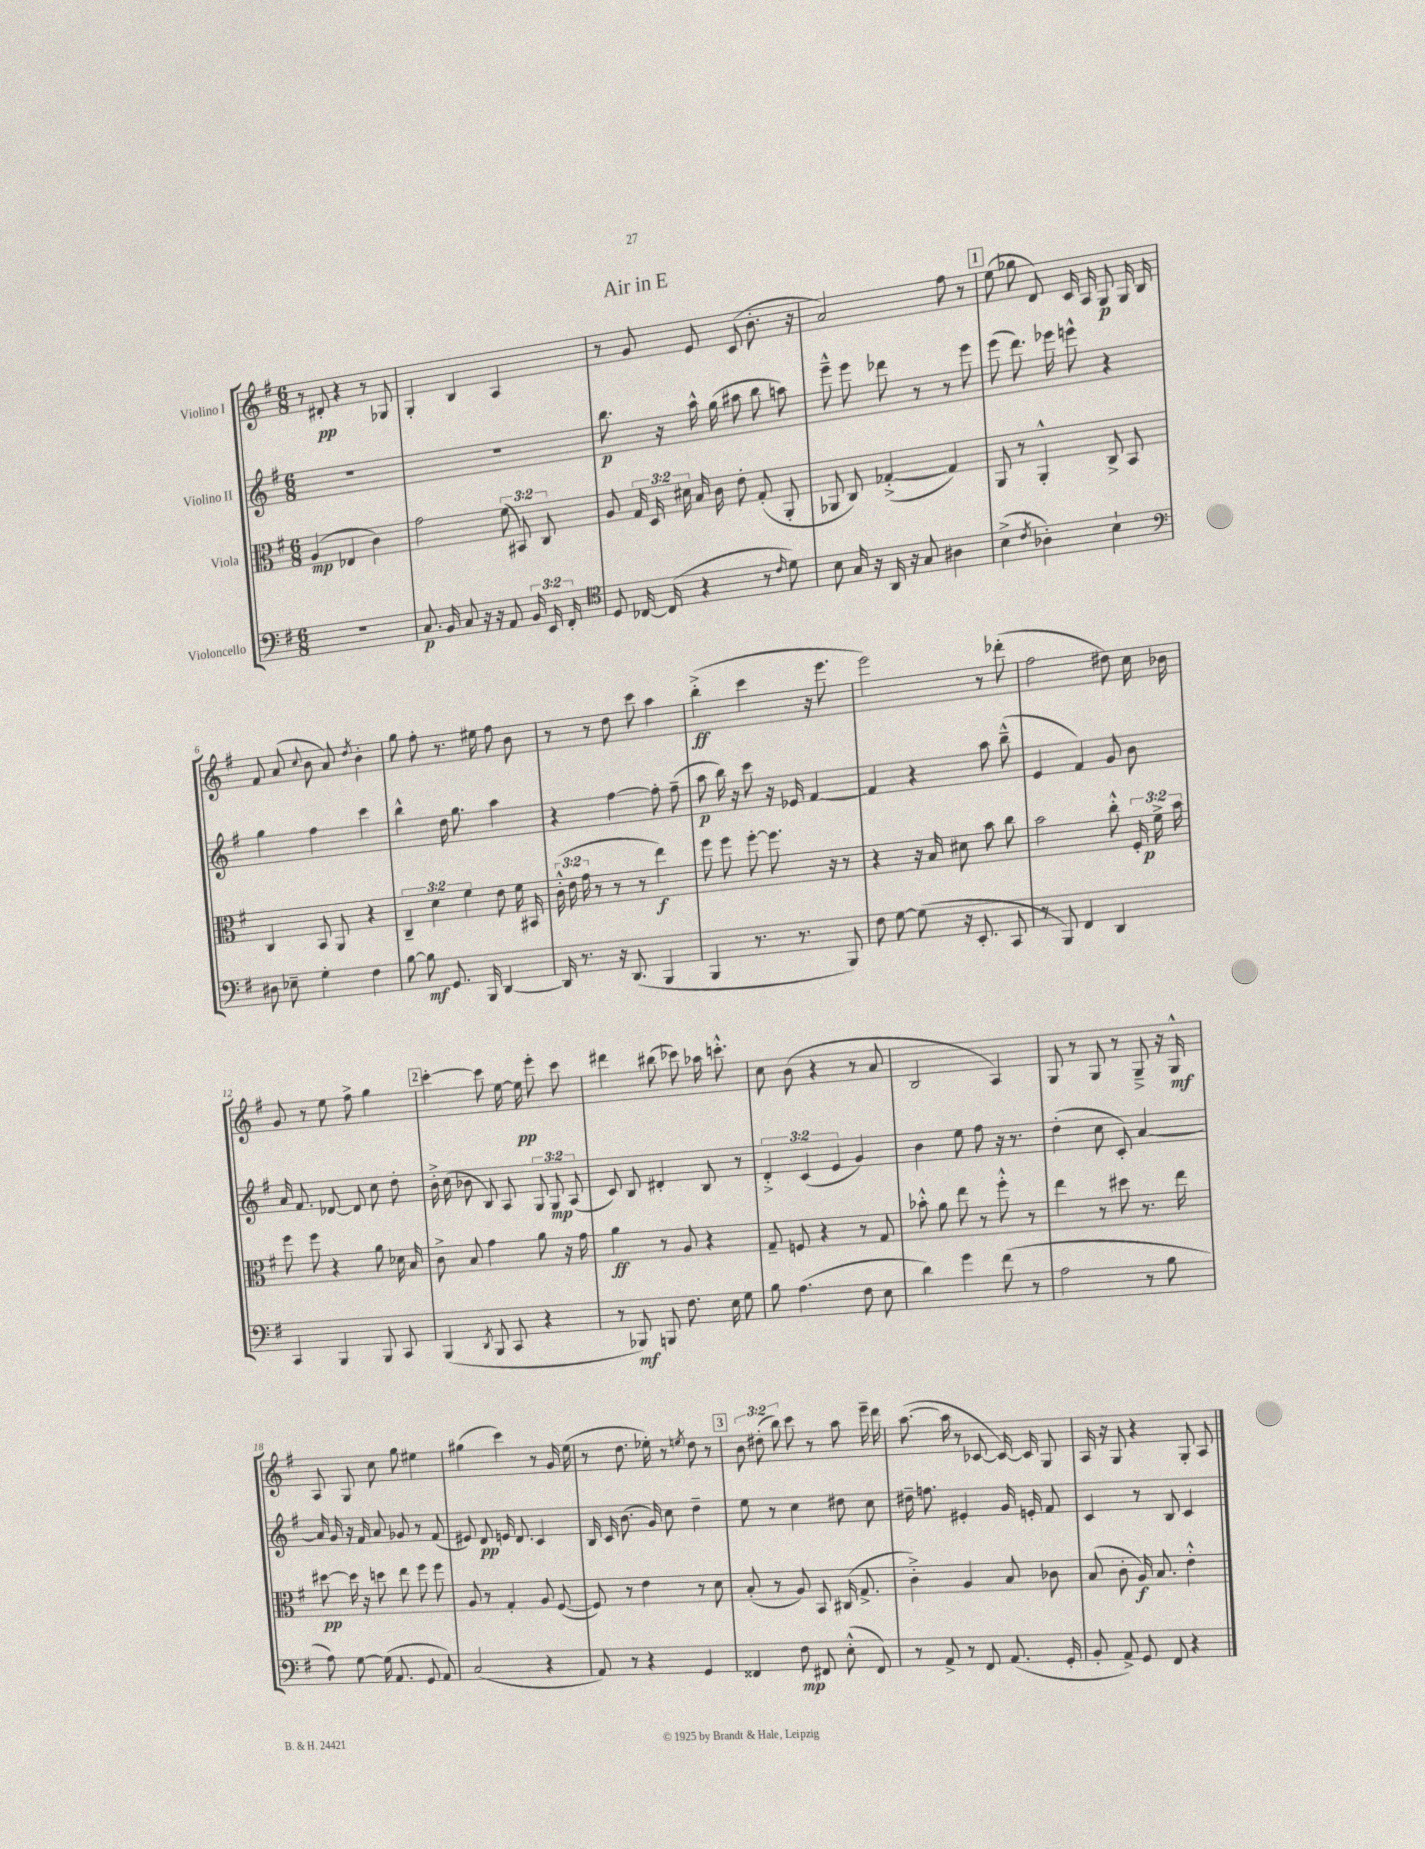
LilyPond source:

\header { title = "Air in E" }
<<
\new StaffGroup <<
\new Staff = "s0" \with { instrumentName = "Violino I" } {
    \clef treble \key g \major \numericTimeSignature \time 6/8 \override Staff.TupletNumber.text = #tuplet-number::calc-fraction-text
    \autoBeamOff r8 dis'8-.\pp r4 r8 ges8 |
    g4-. b4 a4 |
    r8 g'8 e'8 c'8( b'8.-. r16 |
    a'2) fis''8 r8 |
    \mark \markup { \box "1" } e''8( ges''8 d'8) c'16 a16 g8\p g16 b16 |
    fis'8 a'8( \appoggiatura { c''8 } b'8 a'8) \acciaccatura { d''8 } b'4-. |
    g''8 fis''8-. r8. eis''16 fis''8 b'8 |
    r8 r8 d''8 c'''8 a''4 |
    b''4-.->\ff( c'''4 r16 e'''8. |
    e'''2) r8 des'''8-.( |
    fis''2 dis''8) c''16 bes'16 |
    g'8 r8 e''8 fis''8-> g''4 |
    \mark \markup { \box "2" } c'''4~-. c'''8 e''16~ e''16\pp e'''8-. c'''8 |
    dis'''4 bis''8( ces'''8) aes''16 c'''8.-.-^ |
    c''8 b'8( r4 r8 a'8 |
    b2 a4) |
    g8 r8 g8 r8 g8---> r16 g16-^\mf |
    a8 g8 c''8 g''8 eis''4 |
    gis''4( c'''4) r8 g'16 e''16( |
    r8 d''8. ees''16-.) r8 \acciaccatura { e''8 } d''8 r8 |
    \mark \markup { \box "3" } \tuplet 3/2 { b'8 dis''8-.( b''8) } c'''8 r8 a''8 e'''16-- d'''16 |
    a''8.~( a''16 r8 ces'8~ ces'16~) ces'16 g8 |
    a16 r16 g8 r4 g8-. a8 \bar "|." |
}
\new Staff = "s1" \with { instrumentName = "Violino II" } {
    \clef treble \key g \major \numericTimeSignature \time 6/8 \override Staff.TupletNumber.text = #tuplet-number::calc-fraction-text
    \autoBeamOff R2. |
    R2. |
    b''8.\p r16 a''16-^ g''16( ais''8 b''8 a''8) |
    e'''8---^ e'''8 des'''8 r8 r8 e'''8 |
    \mark \markup { \box "1" } e'''8( d'''8.) ees'''16 e'''8-^ r4 |
    g''4 fis''4 c'''4 |
    b''4-^ d''16 g''8. a''4 |
    r4 fis''4~ fis''8-. fis''8--( |
    a''8\p b''16) r16 c'''8 r16 ees'16 fis'4~ |
    fis'4 r4 a''8 b''8---^( |
    e'4 fis'4) g'8 b'8 |
    a'16 fis'8. des'8~ des'8 c''8 d''8-. |
    \mark \markup { \box "2" } b'16-.-> c''16( bes'8 b8) a8 \tuplet 3/2 { g8 g8\mp a8( } |
    c'8) b8 dis'4-. b8 r8 |
    \tuplet 3/2 { d'4-.-> c'4( e'4 } g'4) |
    b'4 e''8 fis''8 r16 r8. |
    d''4-.( c''8 c'8-.) a'4~ |
    a'16 g'16 r16 fis'16 a'8 ges'8 r8 fis'8( |
    eis'8) d'8\pp e'16 d'8. c'4 |
    b16 c'16 b'8.( g'16) c''8 d''4-- |
    \mark \markup { \box "3" } e''8 r8 c''4 dis''8 c''8 |
    dis''16-- f''8. eis'4-. g'16 e'16-. fis'8 |
    c'4 r8 b8 c'4 \bar "|." |
}
\new Staff = "s2" \with { instrumentName = "Viola" } {
    \clef alto \key g \major \numericTimeSignature \time 6/8 \override Staff.TupletNumber.text = #tuplet-number::calc-fraction-text
    \autoBeamOff a4\mp( ees4 c'4) |
    g'2 \tuplet 3/2 { fis'8( bis,8) c8 } |
    a8 \tuplet 3/2 { g16 d16 dis'16 } b16 c'16 e'8-. g8-.( a,8-. |
    aes,8 c8) ges4~-.->( ges4) |
    \mark \markup { \box "1" } a,8 r8 a,4-.-^ c8-> b,8 |
    c4 b,8 a,8 r4 |
    \tuplet 3/2 { c4-- d'4 fis'4 } e'8 fis'16 bis,16 |
    \tuplet 3/2 { c'16-.-^( e'16 g'16 } r8 r8 r8 e''4\f) |
    fis''8 fis''8 fis''8~-. fis''8. r16 r8 |
    r4 r16 b16 dis'8 b'8 c''8 |
    b'2 c''8-.-^ \tuplet 3/2 { fis16-. fis'16->\p b'16 } |
    fis''8 fis''8 r4 a'8 des'16 b16 |
    \mark \markup { \box "2" } c'8-> b8 g'4 a'8 r16 g'16 |
    a'4\ff r8 a8 r4 |
    g8-- f8 r4 r8 g8 |
    bes'8-.-^ a'8 e''8 r8 fis''8-.-^ r8 |
    e''4 r8 dis''8 r8. e''16 |
    dis''8~\pp dis''16 r16 d''8 e''8 fis''8 fis''8 |
    a8 r8 g4-. a8 fis8~( |
    fis8) r8 e'4 r8 d'8 |
    \mark \markup { \box "3" } b8-.( r8 a8) b,8 cis16( g8.-> |
    c'4-.->) a4 b8 ces'8 |
    b8( c'8-. a16\f) b8. e'4-.-^ \bar "|." |
}
\new Staff = "s3" \with { instrumentName = "Violoncello" } {
    \clef bass \key g \major \numericTimeSignature \time 6/8 \override Staff.TupletNumber.text = #tuplet-number::calc-fraction-text
    \autoBeamOff R2. |
    c8.\p b,16 c8 r16 r16 a,8 \tuplet 3/2 { b,16 e,16 fis,16-. } |
    \clef tenor d8 ces16~ ces16( r4 r8 \grace { c'16 } d'8) |
    b8 g16 r16 a,16 r16 g8 ais4 |
    \mark \markup { \box "1" } b4->( \acciaccatura { c'8 } aes4-.) b4-! |
    \clef bass dis8 ees8-- g4-. fis4 |
    b8~ b8\mf g,8. b,,16 d,4~ |
    d,16 r8. r16 d,8.( b,,4 |
    b,,4 r8. r8. b,,8) |
    fis8 g8~ g8( r16 e,8.-. c,8 |
    r8 b,,8) fis,4 d,4 |
    c,4 b,,4 b,,8 c,8 |
    \mark \markup { \box "2" } b,,4( \acciaccatura { d,8 } b,,8 c,8 r4 |
    r8 bes,,8\mf) b,,8 fis8. e16 g8 |
    b8 a4.( fis8 e8 |
    d'4) g'4 fis'8( r8 |
    a2 r8 b8 |
    a8) g8~ g16( a,8. g,8 a,8) |
    c2( r4 |
    a,8) r8 r4 g,4 |
    \mark \markup { \box "3" } fisis,4 fis8\mp fis,8 e8-.-^( fis,8) |
    r8 a,8-> r8 fis,8 a,8.( g,16-. |
    b,8-. a,8->) g,8 fis,8 r4 \bar "|." |
}
>>
>>
